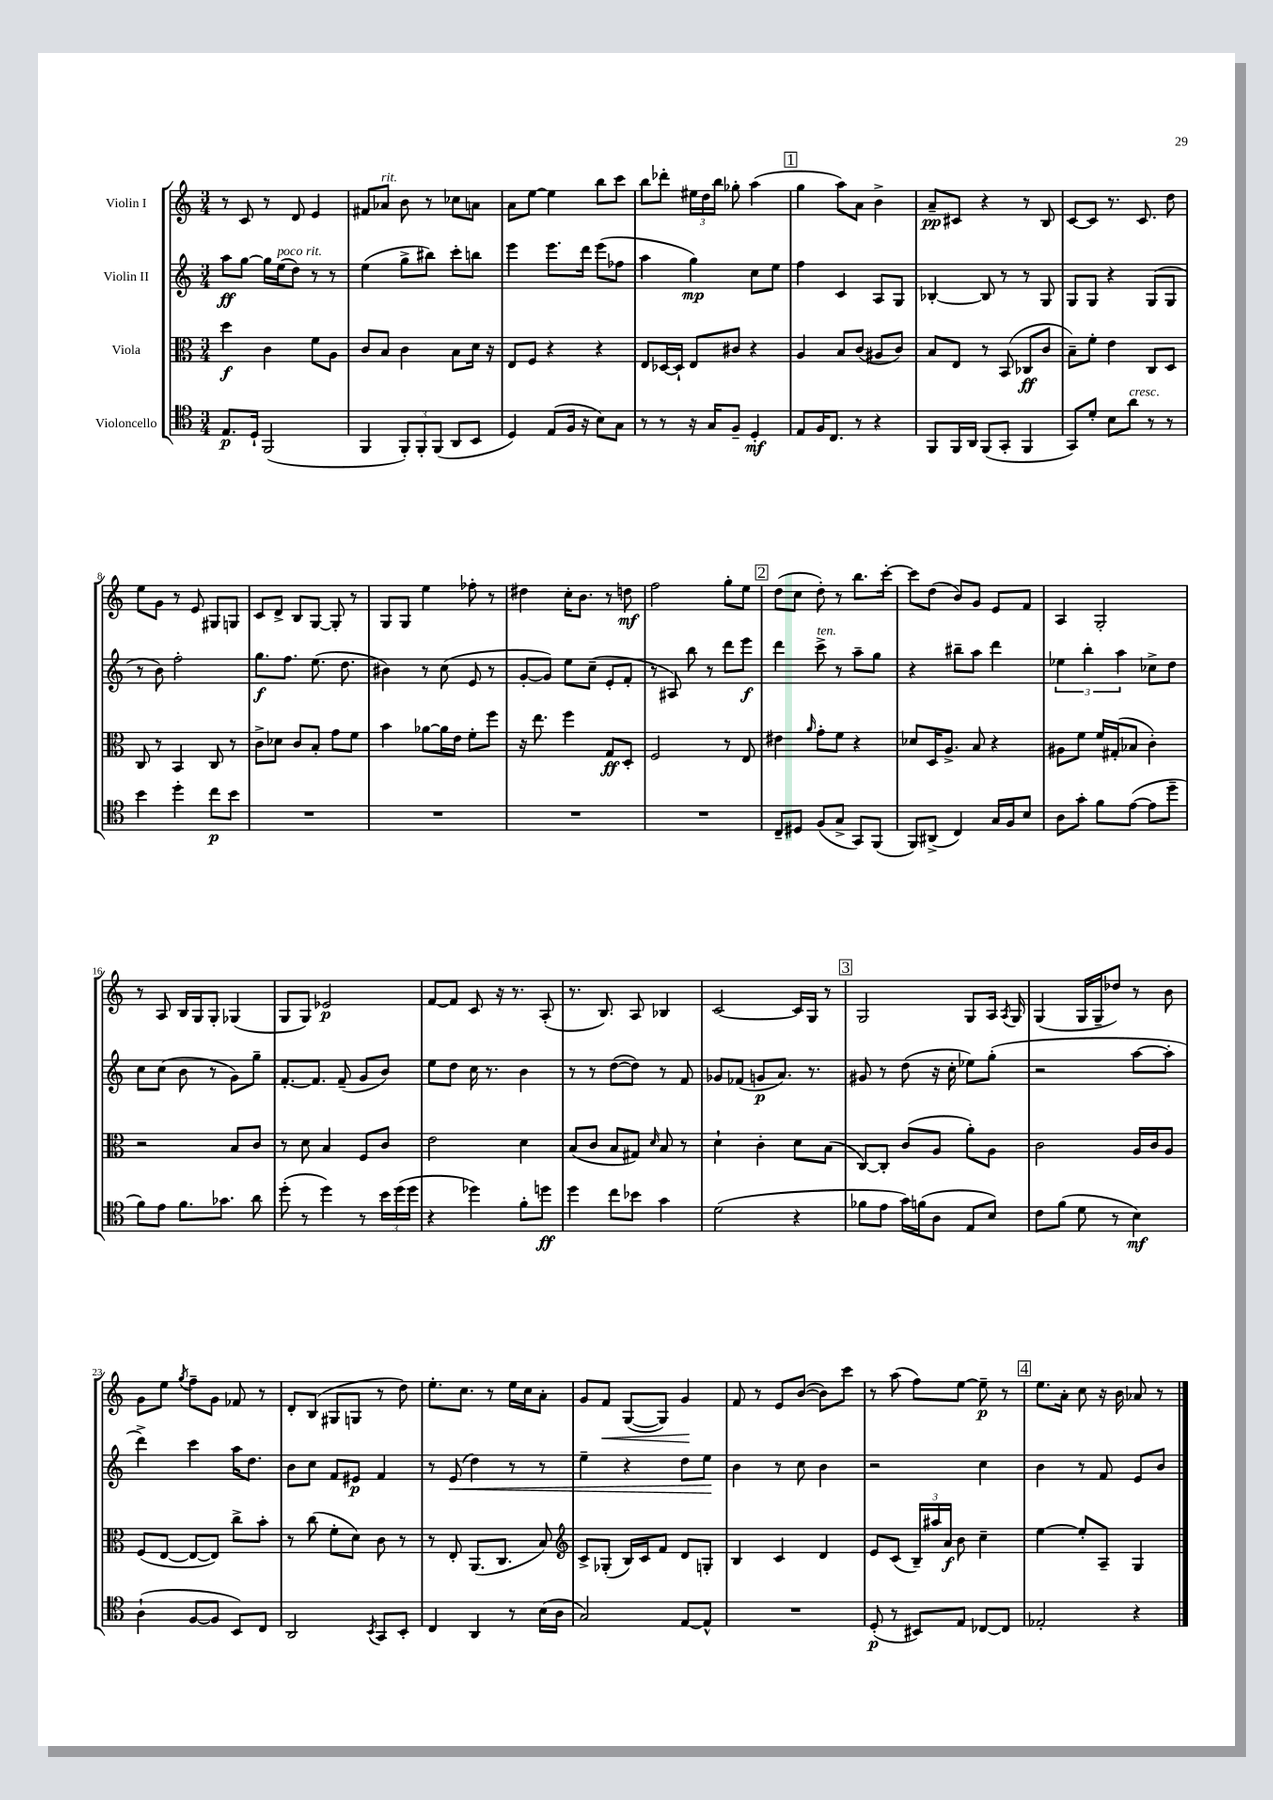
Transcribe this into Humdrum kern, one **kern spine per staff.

**kern	**dynam	**kern	**dynam	**kern	**dynam	**kern	**dynam
*part4	*part4	*part3	*part3	*part2	*part2	*part1	*part1
*staff4	*staff4	*staff3	*staff3	*staff2	*staff2	*staff1	*staff1
*I"Violoncello	*	*I"Viola	*	*I"Violin II	*	*I"Violin I	*
*clefC4	*	*clefC3	*	*clefG2	*	*clefG2	*
*k[]	*	*k[]	*	*k[]	*	*k[]	*
*M3/4	*	*M3/4	*	*M3/4	*	*M3/4	*
=1	=1	=1	=1	=1	=1	=1	=1
8.E/L	p	4dd\	f	8aa\L	ff	8r	.
.	.	.	.	[8gg\J	.	8c/	.
16D`/Jk	.	.	.	.	.	.	.
(2FF/	.	4c\	.	16gg\LL]	.	8r	.
!	!	!	!	!LO:TX:a:i:t=poco rit.	!	!	!
.	.	.	.	(16ee\J	.	.	.
.	.	.	.	8dd\J)	.	8d/	.
.	.	8f\L	.	8r	.	4e/	.
.	.	8A\J	.	8r	.	.	.
=2	=2	=2	=2	=2	=2	=2	=2
4FF/	.	8c/L	.	(4ee\	.	8f#X/L	.
!	!	!	!	!	!	!LO:TX:a:i:t=rit.	!
.	.	8B/J	.	.	.	8a-X/J	.
12FF'/L)	.	4c\	.	8gg^\L	.	8b\	.
12FF'/	.	.	.	.	.	.	.
.	.	.	.	8bb#X\J)	.	8r	.
(12FF/J	.	.	.	.	.	.	.
8AA/L	.	8B\L	.	8ccc'\L	.	8cc-X\L	.
8BB/J	.	16d\Jk	.	8bbn\J	.	8an\J	.
.	.	16r	.	.	.	.	.
=3	=3	=3	=3	=3	=3	=3	=3
4D/)	.	8E/L	.	4eee\	.	8a\L	.
.	.	8F/J	.	.	.	[8ee\J	.
(8E/L	.	4r	.	8.eee\L	.	4ee\]	.
16F/Jk	.	.	.	.	.	.	.
16r	.	.	.	16ddd\Jk	.	.	.
8B\L)	.	4r	.	(8eee\L	.	8bb\L	.
8G\J	.	.	.	8ff-X\J	.	8ccc\J	.
=4	=4	=4	=4	=4	=4	=4	=4
8r	.	8E/L	.	4aa\	.	8bb\L	.
8r	.	[16D-X/L	.	.	.	8ddd-X'\J	.
.	.	16D-`/JJ]	.	.	.	.	.
16r	.	8E/L	.	4gg\)	mp	24ee#X\LL	.
.	.	.	.	.	.	24dd\	.
16G/KL	.	.	.	.	.	.	.
.	.	.	.	.	.	24bb\JJ	.
8F~/J	.	8c#X/J	.	.	.	8gg-X'\	.
4D'/	mf	4r	.	8cc\L	.	(4aa\	.
.	.	.	.	8ee\J	.	.	.
!!LO:REH:place=s1:t=1
=5	=5	=5	=5	=5	=5	=5	=5
8E/L	.	4A/	.	4ff\	.	4gg\	.
16F/K	.	.	.	.	.	.	.
8.C/J	.	.	.	.	.	.	.
.	.	8B/L	.	4c/	.	8aa\L)	.
8r	.	(8c/J	.	.	.	8a\J	.
4r	.	8A#X/L	.	8A/L	.	4b^\	.
.	.	8c/J)	.	8G/J	.	.	.
=6	=6	=6	=6	=6	=6	=6	=6
8FF/L	.	8B/L	.	[4B-X'/	.	8a~/L	pp
16FF/L	.	8E/J	.	.	.	8c#X/J	.
16AA/JJ	.	.	.	.	.	.	.
(8FF/L	.	8r	.	8B-/]	.	4r	.
8GG'/J	.	(8BB/	.	8r	.	.	.
4FF/	.	8C-X/L	ff	8r	.	8r	.
.	.	8c/J	.	8G/	.	8B/	.
=7	=7	=7	=7	=7	=7	=7	=7
8GG/L)	.	8B~\L)	.	8G/L	.	[8c/L	.
8d'/J	.	8f'\J	.	8G/J	.	8c/J]	.
8B\L	.	4e\	.	4r	.	8.r	.
!LO:TX:a:i:t=cresc.	!	!	!	!	!	!	!
8a\J	.	.	.	.	.	.	.
.	.	.	.	.	.	8.c/	.
8r	.	8C/L	.	(8G/L	.	.	.
8r	.	8D/J	.	8G/J	.	8dd\	.
!!LO:LB:g=z
=8	=8	=8	=8	=8	=8	=8	=8
4b\	.	8C/	.	8r	.	8ee\L	.
.	.	8r	.	8b\)	.	8g\J	.
4dd'\	.	4BB/	.	2ff'\	.	8r	.
.	.	.	.	.	.	8e/	.
8cc\L	p	8C/	.	.	.	8G#X/L	.
8b\J	.	8r	.	.	.	8Gn/J	.
=9	=9	=9	=9	=9	=9	=9	=9
2.r	.	8c^\L	.	8.gg\L	f	8c/L	.
.	.	8d-X\J	.	.	.	8d^/J	.
.	.	.	.	8.ff\J	.	.	.
.	.	8c/L	.	.	.	8B/L	.
.	.	8B'/J	.	(8.ee\	.	[8G/J	.
.	.	8g\L	.	.	.	8G'/]	.
.	.	.	.	8.dd\	.	.	.
.	.	8f\J	.	.	.	8r	.
=10	=10	=10	=10	=10	=10	=10	=10
2.r	.	4b\	.	4b#X\)	.	8G/L	.
.	.	.	.	.	.	8G/J	.
.	.	[8a-X\L	.	8r	.	4ee\	.
.	.	16a-\L]	.	(8cc\	.	.	.
.	.	16e\JJ	.	.	.	.	.
.	.	8f'\L	.	8e/	.	8ff-X'\	.
.	.	8ff\J	.	8r	.	8r	.
=11	=11	=11	=11	=11	=11	=11	=11
2.r	.	16r	.	[8g'/L	.	4dd#X\	.
.	.	8.ee\	.	.	.	.	.
.	.	.	.	8g/J])	.	.	.
.	.	4ff\	.	8ee\L	.	16cc'\KL	.
.	.	.	.	.	.	8.b\J	.
.	.	.	.	(8cc~\J	.	.	.
.	.	8G/L	ff	8e'/L	.	8r	.
.	.	8D'/J	.	8f'/J	.	8ddn\	mf
=12	=12	=12	=12	=12	=12	=12	=12
2.r	.	2F/	.	8r	.	2ff\	.
.	.	.	.	8A#X/)	.	.	.
.	.	.	.	8bb\	.	.	.
.	.	.	.	8r	.	.	.
.	.	8r	.	8ddd\L	.	8gg'\L	.
.	.	8E/	.	8eee\J	f	8ee\J	.
!!LO:REH:place=s1:t=2
=13	=13	=13	=13	=13	=13	=13	=13
8C~/L	.	4e#X\	.	4ddd\	.	(8dd\L	.
8D#X/J	.	.	.	.	.	8cc\J	.
.	.	16qqa/	.	.	.	.	.
!	!	!	!	!LO:TX:a:i:t=ten.	!	!	!
(8F/L	.	8g'\L	.	8ccc^\	.	8dd'\)	.
8G^/J	.	8f\J	.	8r	.	8r	.
8GG/L)	.	4r	.	8aa~\L	.	8.bb\L	.
(8FF/J	.	.	.	8gg\J	.	.	.
.	.	.	.	.	.	[16ccc'\Jk	.
=14	=14	=14	=14	=14	=14	=14	=14
8FF/L)	.	8d-X/L	.	4r	.	8ccc\L]	.
(8AA#X^/J	.	16D/K	.	.	.	(8dd\J	.
.	.	8.A^/J	.	.	.	.	.
4C/)	.	.	.	8bb#X~\L	.	8b/L)	.
.	.	8B/	.	8aa\J	.	8g/J	.
16G/LL	.	4r	.	4ddd\	.	8e/L	.
16F/J	.	.	.	.	.	.	.
8B/J	.	.	.	.	.	8f/J	.
=15	=15	=15	=15	=15	=15	=15	=15
8A\L	.	8A#X\L	.	6ee-X\	.	4A/	.
8g'\J	.	8f\J	.	.	.	.	.
.	.	.	.	6bb'\	.	.	.
8f\L	.	16f/LL	.	.	.	2G'/	.
.	.	(16G#X'/J	.	.	.	.	.
.	.	.	.	6aa\	.	.	.
([8e\J	.	8B-X/J	.	.	.	.	.
8e\L]	.	4c'\)	.	8cc-X^\L	.	.	.
8dd~\J	.	.	.	8dd\J	.	.	.
!!LO:LB:g=z
=16	=16	=16	=16	=16	=16	=16	=16
8f\L)	.	2r	.	8cc\L	.	8r	.
8e\J	.	.	.	(8cc\J	.	8A/	.
8.f\L	.	.	.	8b\	.	16B/LL	.
.	.	.	.	.	.	16G/J	.
.	.	.	.	8r	.	8G'/J	.
8.g-X\J	.	.	.	.	.	.	.
.	.	8B/L	.	8g\L)	.	(4G-X/	.
8a\	.	8c/J	.	8gg~\J	.	.	.
=17	=17	=17	=17	=17	=17	=17	=17
(8dd'\	.	8r	.	[8.f'/L	.	8G/L	.
8r	.	8d\	.	.	.	8G/J)	.
.	.	.	.	8.f/J]	.	.	.
4dd\)	.	4B/	.	.	.	2e-X/	p
.	.	.	.	(8f~/	.	.	.
8r	.	8F/L	.	8g/L	.	.	.
24b\LL	.	8c/J	.	8b/J)	.	.	.
(24dd\	.	.	.	.	.	.	.
24dd\JJ	.	.	.	.	.	.	.
=18	=18	=18	=18	=18	=18	=18	=18
4r	.	2e\	.	8ee\L	.	[8f/L	.
.	.	.	.	8dd\J	.	8f/J]	.
4dd-X\)	.	.	.	16cc\	.	8c/	.
.	.	.	.	8.r	.	.	.
.	.	.	.	.	.	16r	.
.	.	.	.	.	.	8.r	.
8f'\L	.	4d\	.	4b\	.	.	.
8ddn\J	ff	.	.	.	.	(8A'/	.
=19	=19	=19	=19	=19	=19	=19	=19
4dd\	.	(8B/L	.	8r	.	8.r	.
.	.	8c/J	.	8r	.	.	.
.	.	.	.	.	.	8.B/)	.
8cc\L	.	8B/L	.	([8dd\L	.	.	.
8b-X\J	.	8G#X/J)	.	8dd\J])	.	8A/	.
.	.	16qqd/	.	.	.	.	.
4g\	.	8B/	.	8r	.	4B-X/	.
.	.	8r	.	8f/	.	.	.
=20	=20	=20	=20	=20	=20	=20	=20
(2d\	.	4d`\	.	8g-X/L	.	[2c/	.
.	.	.	.	(8f-X/J	.	.	.
.	.	4c'\	.	8gn/L	p	.	.
.	.	.	.	8.a/J)	.	.	.
4r	.	8d\L	.	.	.	16c/LL]	.
.	.	.	.	8.r	.	16G/JJ	.
.	.	(8B\J	.	.	.	8r	.
!!LO:REH:place=s1:t=3
=21	=21	=21	=21	=21	=21	=21	=21
8f-X\L	.	[8C/L)	.	8g#X/	.	2G/	.
8e\J	.	8C'/J]	.	8r	.	.	.
16g\LL)	.	(8c/L	.	(8dd\	.	.	.
(16fn\J	.	.	.	.	.	.	.
8A\J	.	8A/J	.	16r	.	.	.
.	.	.	.	16cc'\	.	.	.
8E/L	.	8a'\L)	.	8ee-X\L)	.	8G/L	.
8B/J)	.	8A\J	.	(8gg'\J	.	16A/Jk	.
.	.	.	.	.	.	8qA/	.
.	.	.	.	.	.	16G/	.
=22	=22	=22	=22	=22	=22	=22	=22
8c\L	.	2c\	.	2r	.	(4G/	.
(8f\J	.	.	.	.	.	.	.
8d\	.	.	.	.	.	16G/LL	.
.	.	.	.	.	.	16G~/J	.
8r	.	.	.	.	.	8dd-X/J)	.
4B\)	mf	16A/LL	.	[8aa\L	.	8r	.
.	.	16c/J	.	.	.	.	.
.	.	8A/J	.	8aa'\J]	.	8b\	.
!!LO:LB:g=z
=23	=23	=23	=23	=23	=23	=23	=23
(4A`\	.	(8F/L	.	4ddd^\)	.	8g\L	.
.	.	[8E/J	.	.	.	8ee\J	.
.	.	.	.	.	.	8qgg/	.
[8F/L	.	8E/L_	.	4ccc\	.	8ff~\L	.
8F/J]	.	8E/J])	.	.	.	8g\J	.
8BB/L)	.	8cc^\L	.	16aa\KL	.	8f-X/	.
.	.	.	.	8.dd\J	.	.	.
8C/J	.	8b'\J	.	.	.	8r	.
=24	=24	=24	=24	=24	=24	=24	=24
2AA/	.	8r	.	8b\L	.	8d'/L	.
.	.	(8cc\	.	8cc\J	.	(8B/J	.
.	.	8f'\L	.	8f/L	.	8G#X/L	.
.	.	8d\J)	.	8e#X/J	p	8Gn/J	.
8qBB/	.	.	.	.	.	.	.
8GG/L	.	8c\	.	4f/	.	8r	.
8BB'/J	.	8r	.	.	.	8dd\)	.
=25	=25	=25	=25	=25	=25	=25	=25
4C/	.	8r	.	8r	.	8.ee'\L	.
!	!	!	!	!	!LO:HP:b	!	!
.	.	8E'/	.	(8e/	<	.	.
.	.	.	.	.	.	8.cc\J	.
4AA/	.	(8.AA/L	.	4dd\)	.	.	.
.	.	.	.	.	.	8r	.
.	.	8.C/J	.	.	.	.	.
8r	.	.	.	8r	.	16ee\LL	.
.	.	.	.	.	.	16cc\J	.
(16B\LL	.	8B/)	.	8r	.	8a'\J	.
16A\JJ	.	.	.	.	.	.	.
=26	=26	=26	=26	=26	=26	=26	=26
*	*	*clefG2	*	*	*	*	*
2G/)	.	8c^/L	.	4ee~\	.	8g/L	.
!	!	!	!	!	!	!	!LO:HP:b
.	.	(8G-X'/J	.	.	.	8f/J	<
.	.	16B/LL)	.	4r	.	([8G/L	.
.	.	16c/J	.	.	.	.	.
.	.	8f/J	.	.	.	8G/J])	.
[8E/L	.	8d/L	.	8dd\L	.	4g/	.
8E^^/J]	.	8Gn'/J	.	8ee\J	.	.	.
.	.	.	.	.	[	.	[
=27	=27	=27	=27	=27	=27	=27	=27
2.r	.	4B/	.	4b\	.	8f/	.
.	.	.	.	.	.	8r	.
.	.	4c/	.	8r	.	8e/L	.
.	.	.	.	8cc\	.	([8b/J	.
.	.	4d/	.	4b\	.	8b\L])	.
.	.	.	.	.	.	8ccc\J	.
=28	=28	=28	=28	=28	=28	=28	=28
(8D'/	p	8e/L	.	2r	.	8r	.
8r	.	(8c/J	.	.	.	(8aa\	.
8BB#X/L)	.	24B~/LL)	.	.	.	8ff\L)	.
.	.	24aa#X/	.	.	.	.	.
.	.	24a/JJ	f	.	.	.	.
8E/J	.	8b\	.	.	.	[8ee\J	.
[8C-X/L	.	4cc~\	.	4cc\	.	8ee~\]	p
8C-/J]	.	.	.	.	.	8r	.
!!LO:REH:place=s1:t=4
=29	=29	=29	=29	=29	=29	=29	=29
2E-X'/	.	[4ee\	.	4b\	.	8.ee\L	.
.	.	.	.	.	.	16a'\Jk	.
.	.	8ee'/L]	.	8r	.	8cc\	.
.	.	8A~/J	.	8f/	.	16r	.
.	.	.	.	.	.	16b\	.
4r	.	4G/	.	8e/L	.	8a-X/	.
.	.	.	.	8b/J	.	8r	.
==	==	==	==	==	==	==	==
*-	*-	*-	*-	*-	*-	*-	*-
